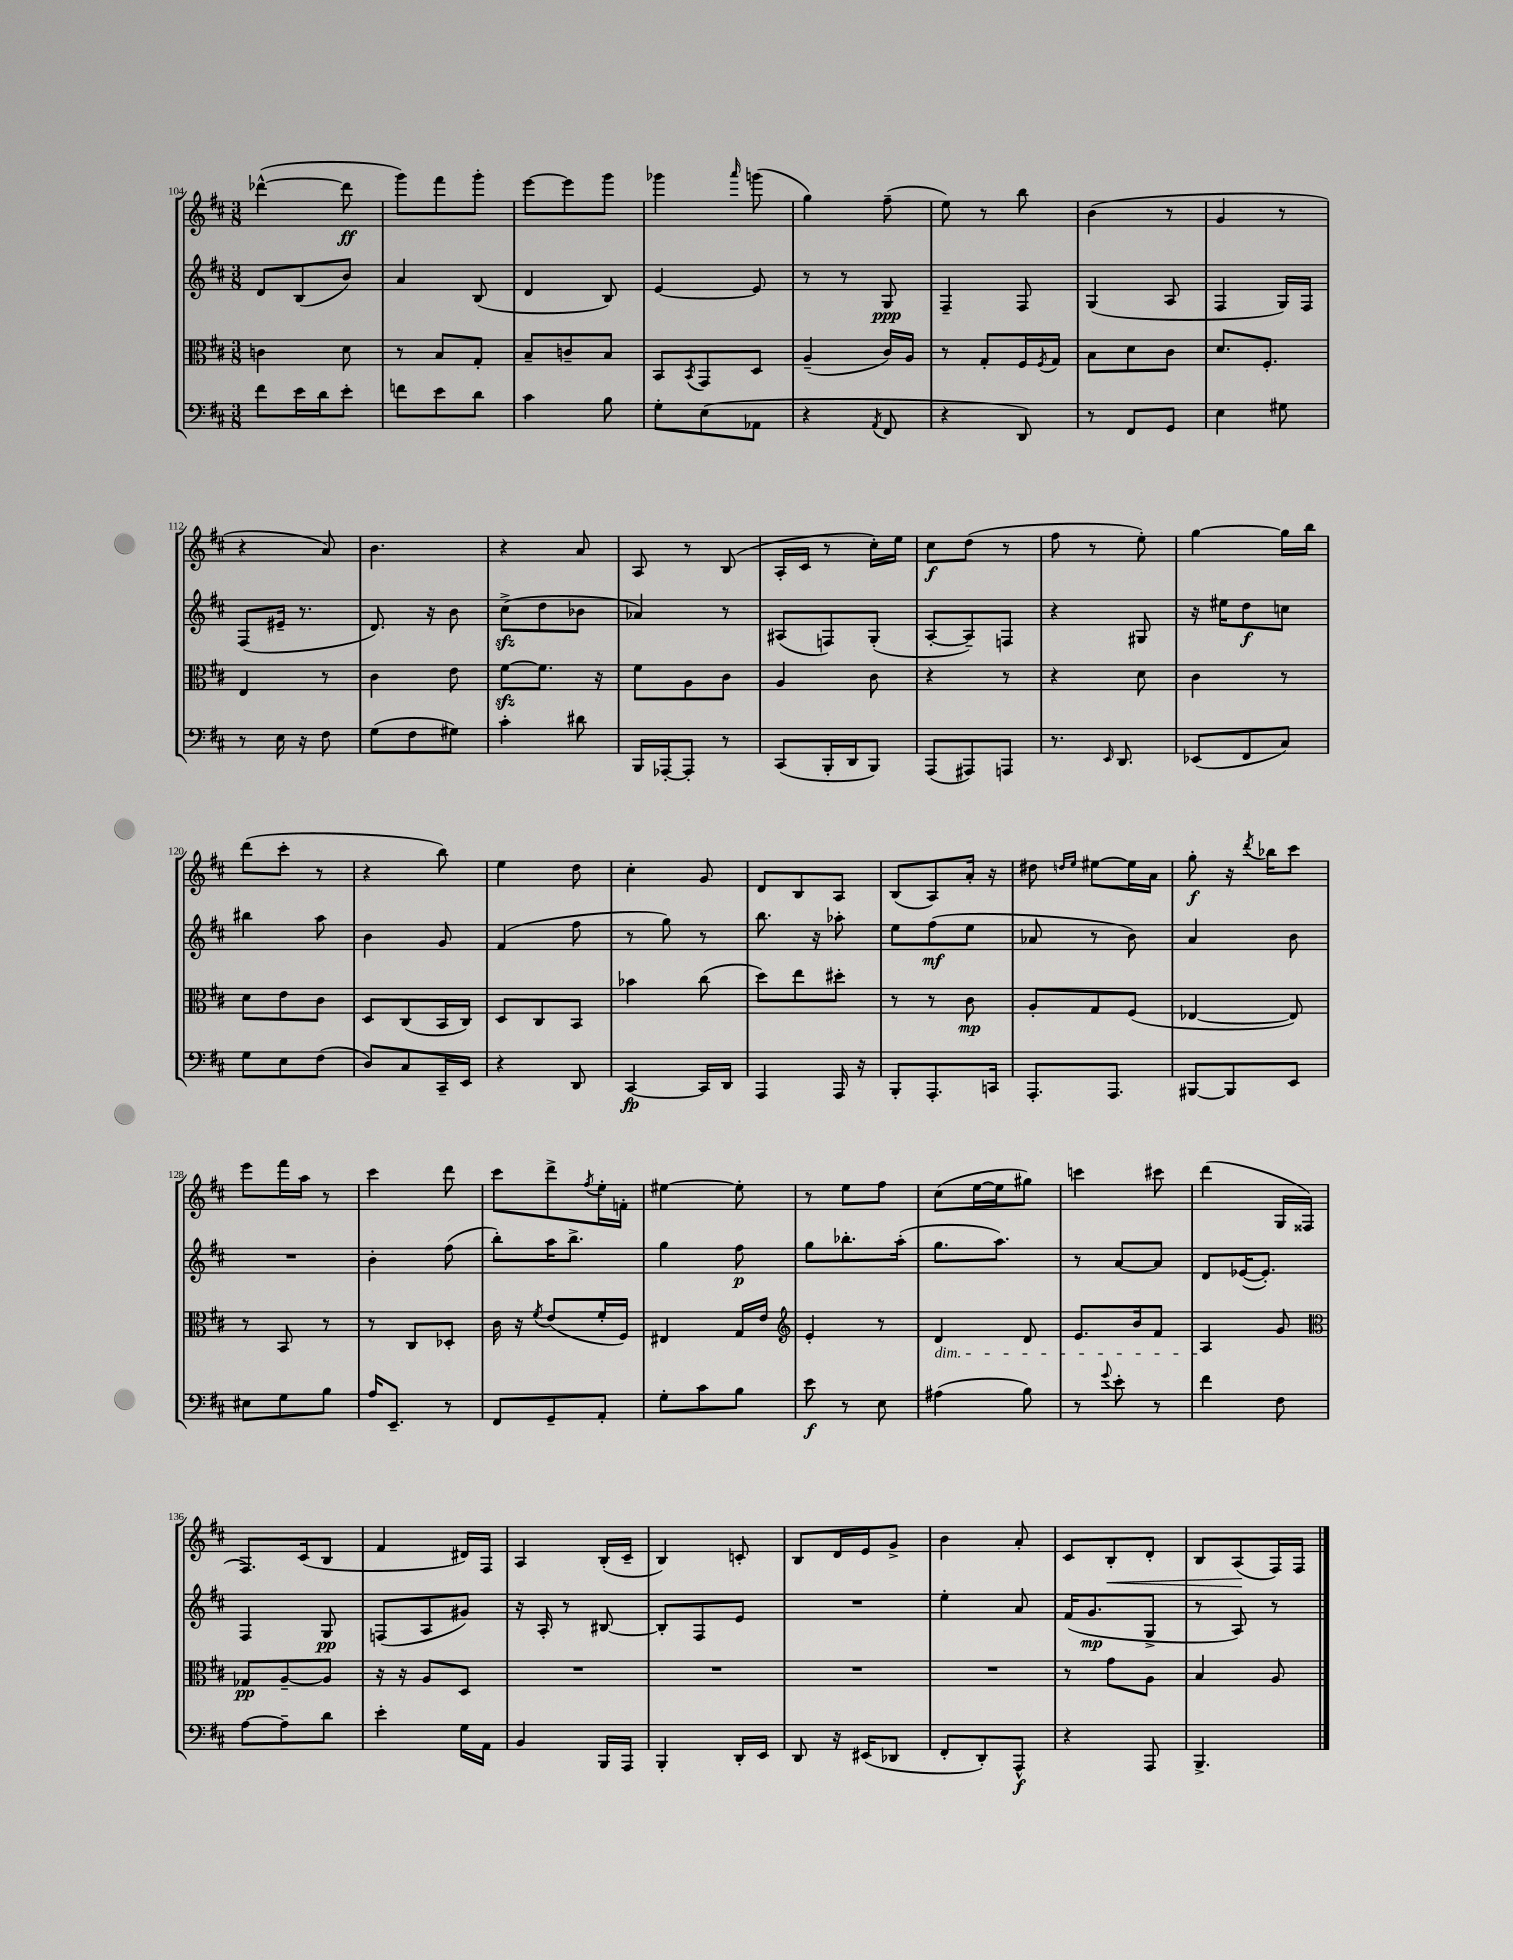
<<
\new StaffGroup <<
\new Staff = "s0" {
    \clef treble \key d \major \numericTimeSignature \time 3/8
    des'''4~-^( des'''8\ff |
    g'''8) fis'''8 g'''8-. |
    e'''8~ e'''8 g'''8 |
    ges'''4 \grace { a'''16 } g'''8( |
    g''4) fis''8--( |
    e''8) r8 b''8 |
    b'4( r8 |
    g'4 r8 |
    r4 a'8) |
    b'4. |
    r4 a'8 |
    a8 r8 b8( |
    a16-. cis'16 r8 cis''16-.) e''16 |
    cis''8\f d''8( r8 |
    fis''8 r8 e''8-.) |
    g''4~ g''16 b''16 |
    d'''8( cis'''8-. r8 |
    r4 b''8) |
    e''4 d''8 |
    cis''4-. g'8 |
    d'8 b8 a8 |
    b8( a8) a'16-. r16 |
    dis''8 \grace { d''16 e''16 } eis''8~ eis''16 a'16 |
    g''8-.\f r16 \acciaccatura { d'''8 } bes''16 cis'''8 |
    e'''8 fis'''16 a''16 r8 |
    cis'''4 d'''8 |
    cis'''8 d'''8-> \acciaccatura { fis''8 } e''16-. f'16-. |
    eis''4~ eis''8-. |
    r8 e''8 fis''8 |
    cis''8( e''16~ e''16 gis''8) |
    c'''4 cis'''8 |
    d'''4( g16 fisis16 |
    fis8.) cis'16( b8 |
    fis'4 dis'16) fis16 |
    a4 b16-.( cis'16-- |
    b4) c'8-. |
    b8 d'16 e'16 g'8-> |
    b'4 a'8-. |
    cis'8 b8-.\< d'8-. |
    b8 a8\!( fis16) fis16 \bar "|." |
}
\new Staff = "s1" {
    \clef treble \key d \major \numericTimeSignature \time 3/8
    d'8 b8( b'8) |
    a'4 b8( |
    d'4 b8) |
    e'4~ e'8 |
    r8 r8 g8\ppp |
    fis4-- fis8 |
    g4( a8 |
    fis4 g16) fis16 |
    fis8( eis'16-- r8. |
    d'8.) r16 b'8 |
    cis''8->\sfz( d''8 bes'8 |
    aes'4) r8 |
    ais8( f8) g8-.( |
    a8~-. a8--) f8 |
    r4 gis8 |
    r16 eis''16 d''8\f c''8 |
    bis''4 a''8 |
    b'4 g'8 |
    fis'4( fis''8 |
    r8 g''8) r8 |
    b''8. r16 aes''8-. |
    e''8 fis''8\mf( e''8 |
    aes'8 r8 b'8) |
    a'4 b'8 |
    R4. |
    b'4-. fis''8( |
    b''8-.) a''16 b''8.-> |
    g''4 fis''8\p |
    g''8 bes''8.-. a''16-.( |
    g''8. a''8.) |
    r8 a'8~ a'8 |
    d'8 ees'16~( ees'8.-.) |
    fis4 g8\pp |
    f8( a8 gis'8) |
    r16 a16-. r8 bis8~ |
    bis8-. fis8 e'8 |
    R4. |
    e''4-. a'8 |
    fis'16( g'8.\mp g8-> |
    r8 a8) r8 \bar "|." |
}
\new Staff = "s2" {
    \clef alto \key d \major \numericTimeSignature \time 3/8
    c'4 d'8 |
    r8 b8 g8-. |
    b8-- c'8-- b8 |
    b,8 \acciaccatura { b,8 } g,8 d8 |
    a4--( cis'16) a16 |
    r8 g8-. fis16 \acciaccatura { fis8 } g16 |
    b8 d'8 cis'8 |
    d'8. fis8.-. |
    e4 r8 |
    cis'4 e'8 |
    fis'8~\sfz fis'8. r16 |
    fis'8 a8 cis'8 |
    a4 cis'8 |
    r4 r8 |
    r4 d'8 |
    cis'4 r8 |
    d'8 e'8 cis'8 |
    d8 cis8( b,16 cis16) |
    d8 cis8 b,8 |
    bes'4 cis''8( |
    d''8) e''8 dis''8-. |
    r8 r8 cis'8\mp |
    a8-. g8 fis8( |
    ees4~ ees8) |
    r8 b,8 r8 |
    r8 cis8 des8-. |
    cis'16 r16 \acciaccatura { fis'8 } e'8( fis'16-. fis16) |
    eis4 g16 e'16 |
    \clef treble e'4-. r8 |
    d'4\dim d'8 |
    e'8. b'16 fis'8 |
    a4\! g'8 |
    \clef alto ges8\pp a8~-- a8 |
    r16 r16 a8 d8 |
    R4. |
    R4. |
    R4. |
    R4. |
    r8 g'8 a8 |
    b4 a8 \bar "|." |
}
\new Staff = "s3" {
    \clef bass \key d \major \numericTimeSignature \time 3/8
    fis'8 e'16 d'16 e'8-. |
    f'8 e'8 d'8 |
    cis'4 b8 |
    g8-. e8( aes,8 |
    r4 \acciaccatura { a,8 } fis,8 |
    r4 d,8) |
    r8 fis,8 g,8 |
    e4 gis8 |
    r8 e16 r16 fis8 |
    g8( fis8 gis8) |
    cis'4-. dis'8 |
    b,,16 aes,,16~-. aes,,8-. r8 |
    cis,8( b,,16-. d,16 b,,8) |
    a,,8( ais,,8) a,,8 |
    r8. \grace { e,16 } d,8. |
    ees,8( fis,8 cis8) |
    g8 e8 fis8( |
    d8) cis8 cis,16-- e,16 |
    r4 d,8 |
    cis,4~\fp cis,16 d,16 |
    a,,4 a,,16 r16 |
    b,,8-. a,,8.-. c,16 |
    a,,8.-. a,,8. |
    bis,,8~ bis,,8 e,8 |
    eis8 g8 b8 |
    a16 e,8.-- r8 |
    fis,8 g,8-- a,8-. |
    g8-. cis'8 b8 |
    e'8\f r8 e8 |
    ais4( b8) |
    r8 \appoggiatura { g'8 } e'8-. r8 |
    fis'4 fis8 |
    a8~ a8-- d'8 |
    e'4-. g16 a,16 |
    b,4 b,,16 a,,16 |
    b,,4-. d,16-. e,16 |
    d,8 r16 eis,16( des,8 |
    fis,8-. d,8-.) a,,8-^\f |
    r4 a,,8 |
    b,,4.-> \bar "|." |
}
>>
>>
\layout { \context { \Score currentBarNumber = #104 } }
